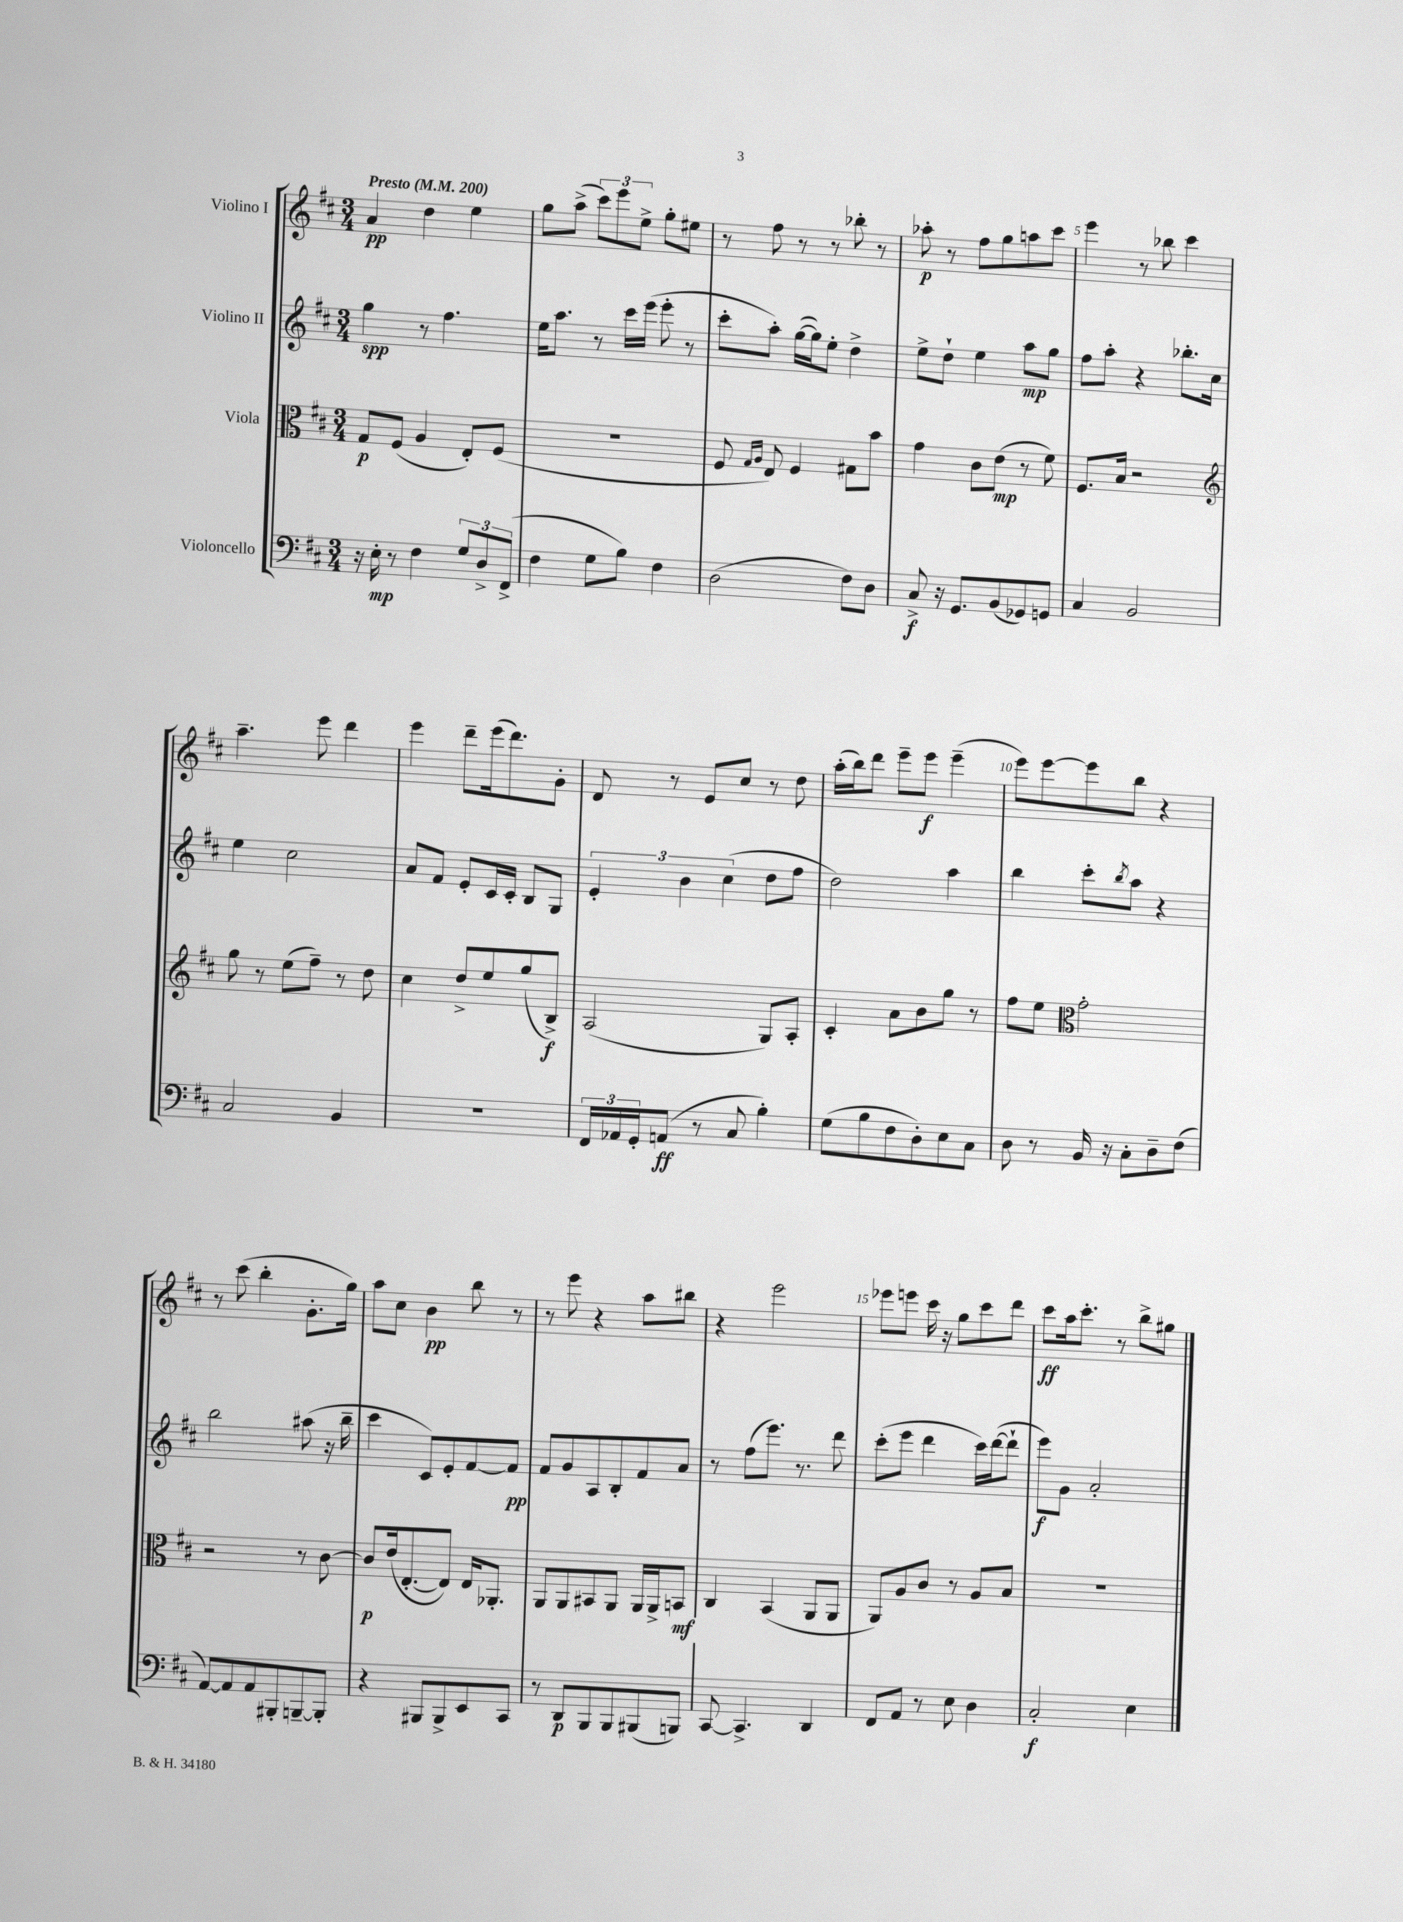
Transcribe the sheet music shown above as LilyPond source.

<<
\new StaffGroup <<
\new Staff = "s0" \with { instrumentName = "Violino I" } {
    \clef treble \key d \major \numericTimeSignature \time 3/4 \tempo "Presto" 4 = 200
    a'4\pp d''4 e''4 |
    g''8 a''8->( \tuplet 3/2 { cis'''8) e'''8 e''8-> } g''8-. eis''8 |
    r8 fis''8 r8 r8 bes''8-. r8 |
    aes''8-.\p r8 fis''8 g''8 a''8 cis'''8 |
    e'''4 r8 bes''8 cis'''4 |
    a''4.-- e'''8 d'''4 |
    e'''4 d'''8-- e'''16( d'''8.) g'8-. |
    d'8 r8 e'8 cis''8 r8 d''8 |
    a''16-.( b''16) d'''8 e'''8-- e'''8\f e'''4--( |
    e'''8) e'''8~ e'''8 b''8 r4 |
    r8 cis'''8( b''4-. g'8.-. g''16) |
    a''8 cis''8 b'4\pp b''8 r8 |
    r8 e'''8 r4 a''8 bis''8 |
    r4 e'''2 |
    ees'''8 e'''8 cis'''16 r16 g''8 cis'''8 d'''8 |
    cis'''8\ff a''16 cis'''8.-. r8 b''8-> gis''8 \bar "|." |
}
\new Staff = "s1" \with { instrumentName = "Violino II" } {
    \clef treble \key d \major \numericTimeSignature \time 3/4
    g''4\spp r8 fis''4. |
    e''16 a''8. r8 cis'''16 e'''16( e'''8-. r8 |
    cis'''8-. a''8-.) g''16~( g''16) e''8-. d''4-> |
    e''8-> d''8-! e''4 a''8\mp g''8 |
    fis''8 a''8-. r4 bes''8.-. cis''16 |
    e''4 cis''2 |
    a'8 fis'8 e'8-. cis'16 cis'16-. b8 g8 |
    \tuplet 3/2 { e'4-. b'4 cis''4( } d''8 fis''8 |
    d''2) a''4 |
    b''4 cis'''8-. \acciaccatura { b''8 } a''8 r4 |
    b''2 ais''8( r16 b''16-- |
    cis'''4 cis'8) e'8-. fis'8~ fis'8\pp |
    fis'8 g'8 a8 b8-. fis'8 a'8 |
    r8 fis''8( e'''8.) r8. d'''8 |
    cis'''8-.( e'''8 d'''4 cis'''16) d'''16~( d'''8-! |
    e'''8\f) g'8 a'2-. \bar "|." |
}
\new Staff = "s2" \with { instrumentName = "Viola" } {
    \clef alto \key d \major \numericTimeSignature \time 3/4
    g8\p fis8( a4 e8-.) fis8( |
    R2. |
    fis8 \grace { g16 a16 } e8) fis4 gis8 b'8 |
    g'4 cis'8 e'8\mp( r8 fis'8) |
    fis8. b16 r2 |
    \clef treble g''8 r8 e''8( fis''8--) r8 d''8 |
    cis''4 d''8-> e''8 g''8( b8->\f) |
    a2( g8) a8-. |
    cis'4-. a'8 b'8 g''8 r8 |
    fis''8 e''8 \clef alto g'2-. |
    r2 r8 cis'8~ |
    cis'8\p e'16( e8.~-. e8) e16 aes,8.-. |
    a,8 a,8 bis,8 a,8 a,16 a,16-> b,8\mf |
    cis4 b,4( a,8 a,8 |
    a,8) a8 cis'8 r8 a8 b8 |
    R2. \bar "|." |
}
\new Staff = "s3" \with { instrumentName = "Violoncello" } {
    \clef bass \key d \major \numericTimeSignature \time 3/4
    r16 e16-.\mp r8 fis4 \tuplet 3/2 { g8 d8-> fis,8->( } |
    fis4 g8 b8) fis4 |
    d2( fis8) d8 |
    cis8->\f r16 g,8. b,8( ges,8) g,8 |
    cis4 b,2 |
    cis2 b,4 |
    R2. |
    \tuplet 3/2 { fis,16 aes,16 g,16-. } a,8\ff( r8 cis8 b4-.) |
    g8( b8 fis8 d8-.) e8 cis8 |
    d8 r8 b,16 r16 cis8-. d8-- fis8( |
    a,8~) a,8 a,8 bis,,8-. b,,8~-- b,,8-. |
    r4 bis,,8 bis,,8-> e,8 cis,8 |
    r8 d,8\p b,,8 b,,8 bis,,8( b,,8) |
    cis,8~ cis,4.-> d,4 |
    fis,8 a,8 r8 e8 d4 |
    cis2-.\f e4 \bar "|." |
}
>>
>>
\layout { \context { \Score \override BarNumber.break-visibility = ##(#f #t #t) barNumberVisibility = #(every-nth-bar-number-visible 5) } }
